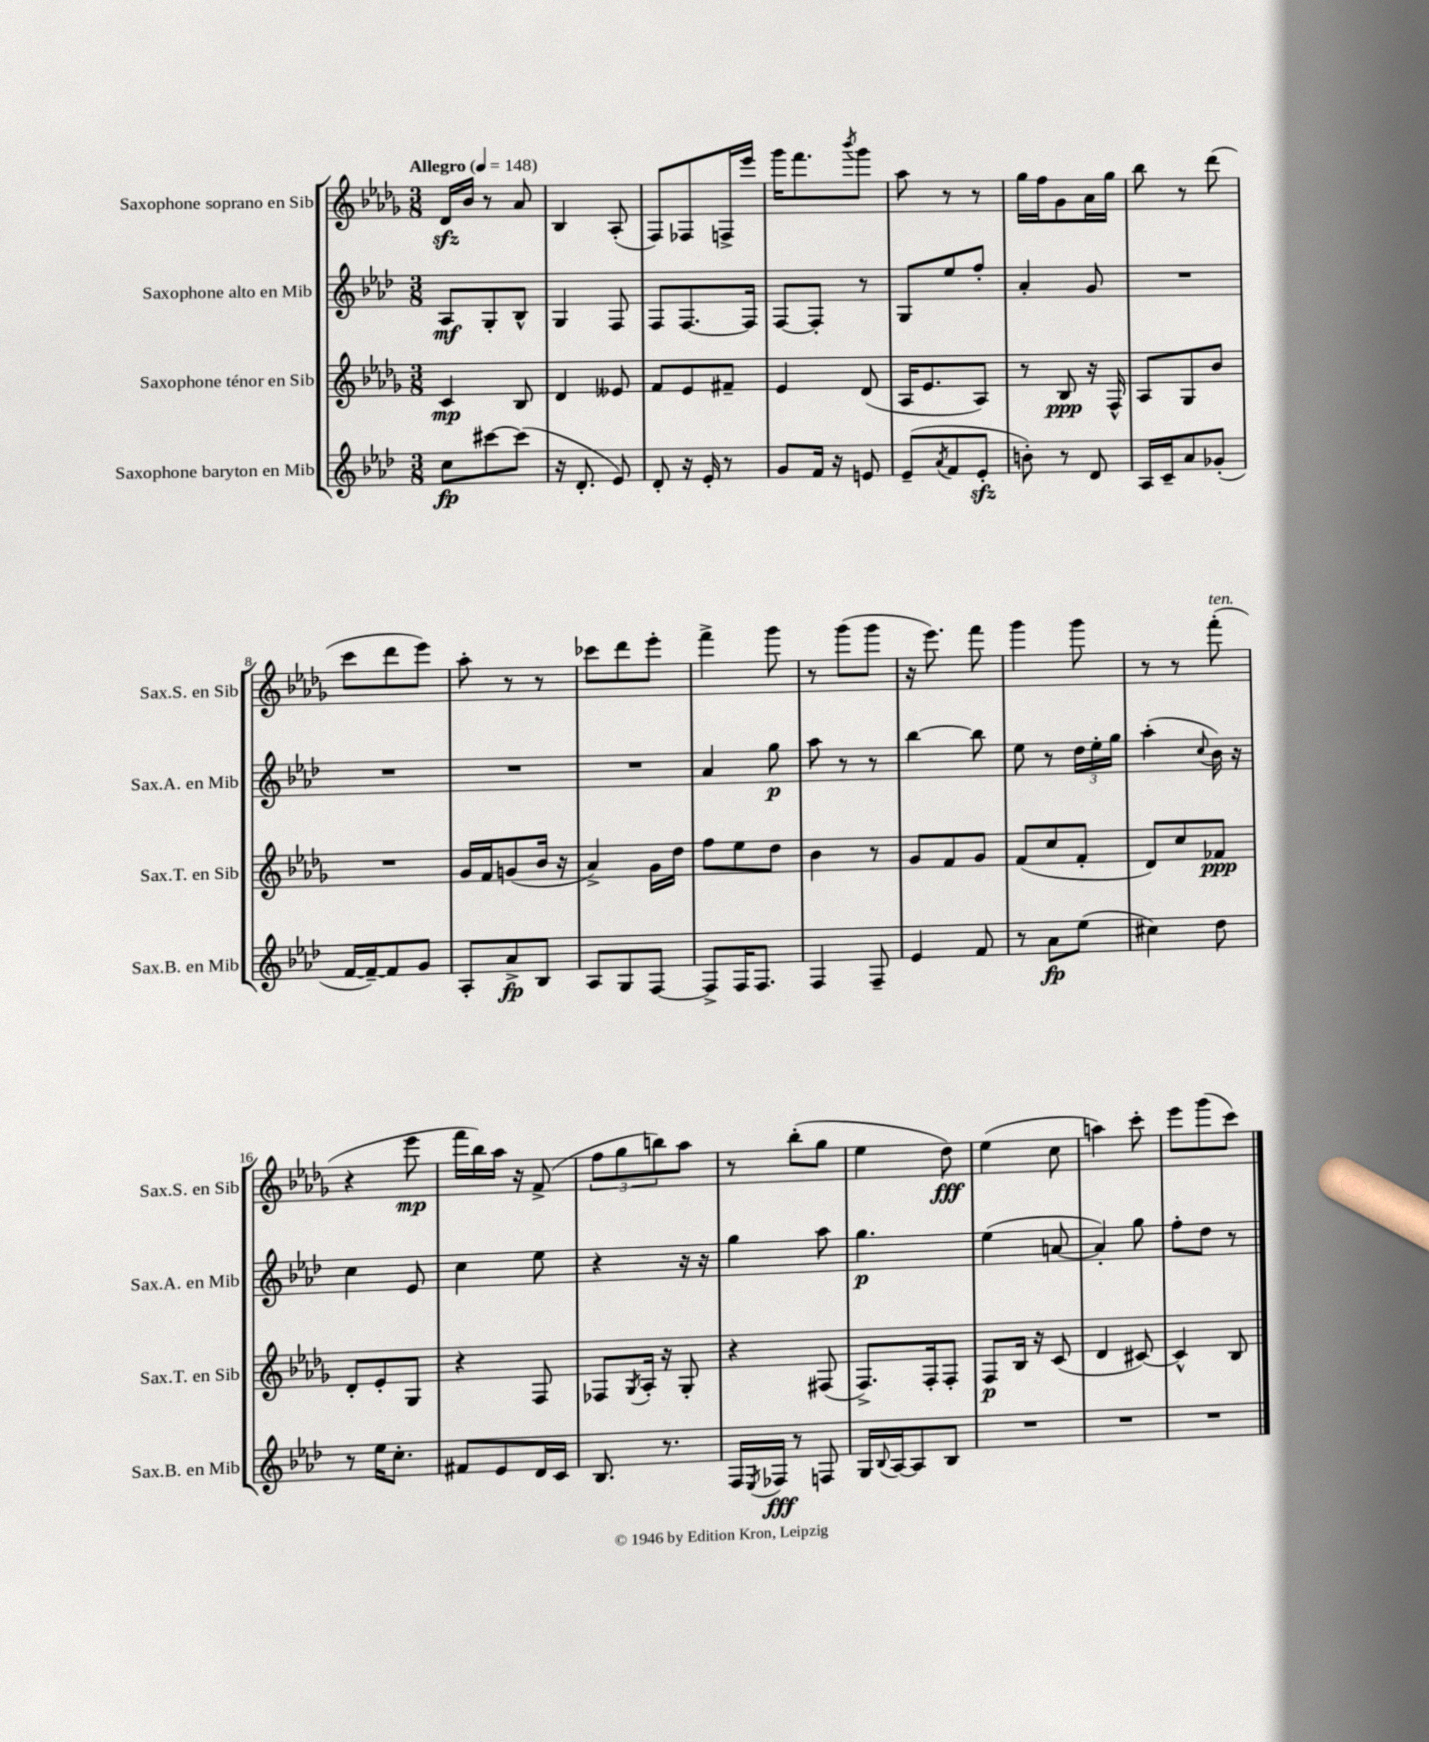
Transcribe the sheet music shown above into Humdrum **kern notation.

**kern	**kern	**kern	**kern
*staff4	*staff3	*staff2	*staff1
*clefG2	*clefG2	*clefG2	*clefG2
*k[b-e-a-d-]	*k[b-e-a-d-g-]	*k[b-e-a-d-]	*k[b-e-a-d-g-]
*M3/8	*M3/8	*M3/8	*M3/8
*MM148	*MM148	*MM148	*MM148
8cc	4c	8A-	16d-
.	.	.	16b-
[8ccc#	.	8G'	8r
(8ccc#]	8B-	8B-^^	8a-
=	=	=	=
16r	4d-	4G	4B-
8.d-'	.	.	.
8e-)	8e--	8F	(8A-'
=	=	=	=
8d-'	8f	8F	8F)
16r	8e-	[8.F	8F-
16e-'	.	.	.
8r	8f#~	.	16F^
.	.	16F]	16eee-
=	=	=	=
8g	4e-	[8F	16ggg-
.	.	.	8.fff
16f	.	8F']	.
16r	.	.	.
.	.	.	8qbbb-
8e	(8d-	8r	8ggg-
=	=	=	=
(8e-~	16A-	8G	8aa-
.	8.e-	.	.
8qa-	.	.	.
8f	.	8ee-	8r
8e-'	8A-)	8ff'	8r
=	=	=	=
8b')	8r	4a-'	16gg-
.	.	.	16ff
8r	8B-	.	8g-
8d-	16r	8g	16a-
.	16F^^	.	16gg-
=	=	=	=
16A-	8A-	4.r	8bb-
16c~	.	.	.
8a-	8G-	.	8r
(8g-'	8b-	.	(8ddd-
=	=	=	=
[16f	4.r	4.r	8ccc
16f~_)	.	.	.
8f]	.	.	8ddd-
8g	.	.	8eee-)
=	=	=	=
8A-'	16g-	4.r	8aa-'
.	16f	.	.
8a-^	(8g	.	8r
8B-	16b-	.	8r
.	16r	.	.
=	=	=	=
8A-	4a-^)	4.r	8ccc-
8G	.	.	8ddd-
[8F	16g-	.	8eee-'
.	16dd-	.	.
=	=	=	=
8F^]	8ff	4a-	4fff^
16F	8ee-	.	.
8.F	.	.	.
.	8dd-	8gg	8ggg-
=	=	=	=
4F	4b-	8aa-	8r
.	.	8r	(8ggg-
8F~	8r	8r	8ggg-
=	=	=	=
4e-	8g-	[4bb-	16r
.	.	.	8.eee-)
.	8f	.	.
8f	8g-	8bb-]	8fff
=	=	=	=
8r	(8f	8ee-	4ggg-
8a-	8cc	8r	.
(8ee-	8f'	24dd-	8ggg-
.	.	24ee-'	.
.	.	24gg	.
=	=	=	=
4cc#)	8d-)	(4aa-'	8r
.	8cc	.	8r
.	.	8qqcc	.
8dd-	8f-	16b-)	(8fff'
.	.	16r	.
=	=	=	=
8r	8d-'	4cc	4r
16ee-	8e-'	.	.
8.cc'	.	.	.
.	8G-	8e-	8eee-
=	=	=	=
8f#	4r	4cc	16fff
.	.	.	16bb-)
8e-	.	.	16aa-
.	.	.	16r
16d-	8F	8ee-	(8f^
16c	.	.	.
=	=	=	=
8.B-	8F-	4r	12ff
.	.	.	12gg-
.	8qG-	.	.
.	16A-'	.	.
.	.	.	12bb)
8.r	16r	.	.
.	8G-'	16r	8aa-
.	.	16r	.
=	=	=	=
16F	4r	4gg	8r
8qE-	.	.	.
16F-	.	.	.
8r	.	.	(8bb-'
8F	(8F#	8aa-	8gg-
=	=	=	=
16G	8.F^)	4.gg	4ee-
8qqB-	.	.	.
[16A-	.	.	.
8A-]	.	.	.
.	16F'	.	.
8B-	8F'	.	8dd-)
=	=	=	=
4.r	8F	(4ee-	(4ee-
.	16B-	.	.
.	16r	.	.
.	(8c	[8a	8cc
=	=	=	=
4.r	4d-	4a'])	4aa)
.	[8c#)	8gg	8ccc'
=	=	=	=
4.r	4c#^^]	8ff'	8eee-
.	.	8dd-	(8ggg-
.	8B-	8r	8ccc)
==	==	==	==
*-	*-	*-	*-
